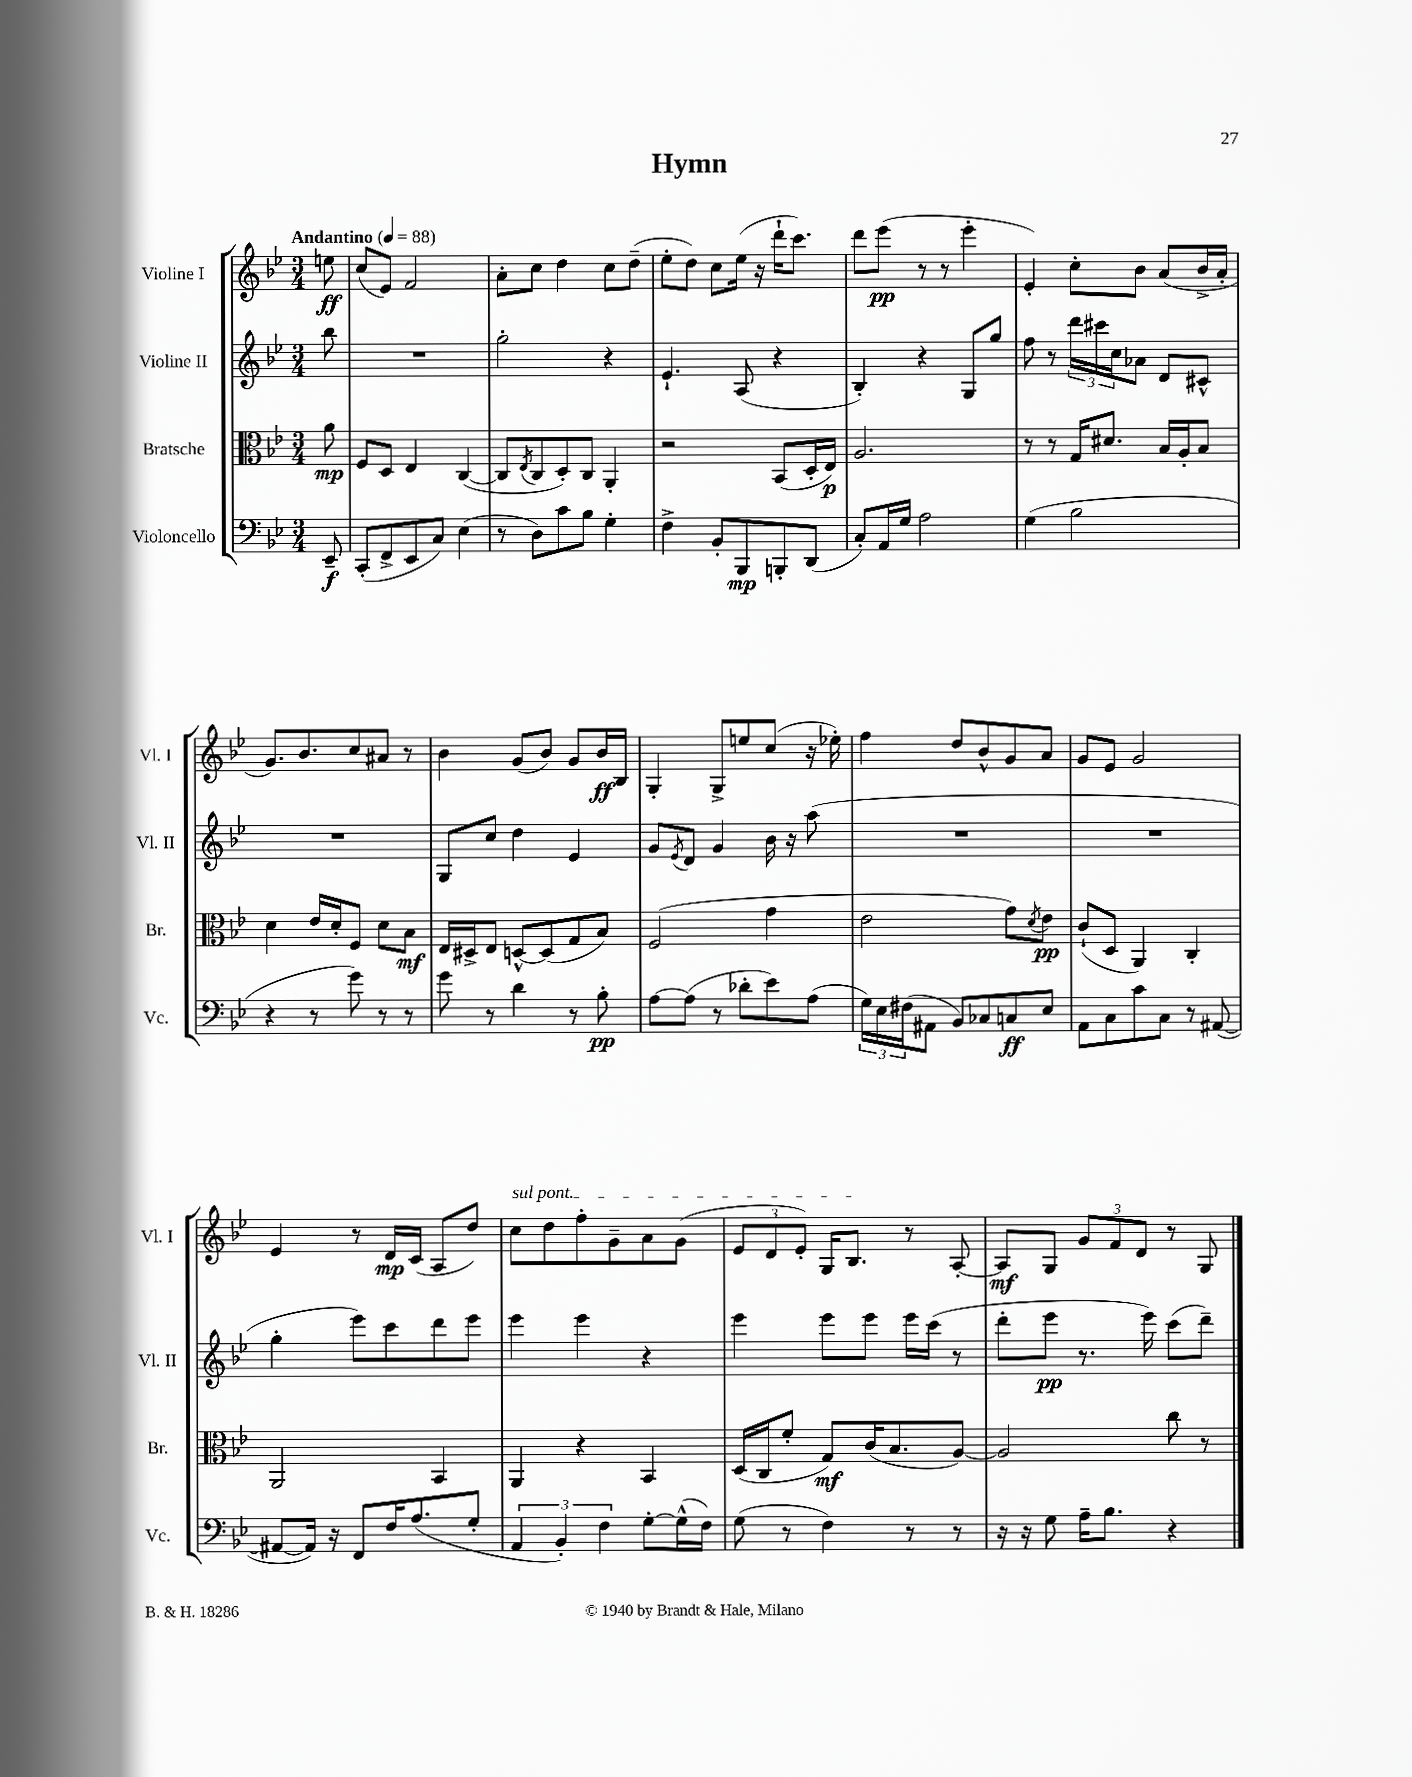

**kern	**dynam	**kern	**dynam	**kern	**dynam	**kern	**dynam
*part4	*part4	*part3	*part3	*part2	*part2	*part1	*part1
*staff4	*staff4	*staff3	*staff3	*staff2	*staff2	*staff1	*staff1
*I"Violoncello	*	*I"Bratsche	*	*I"Violine II	*	*I"Violine I	*
*I'Vc.	*	*I'Br.	*	*I'Vl. II	*	*I'Vl. I	*
*clefF4	*	*clefC3	*	*clefG2	*	*clefG2	*
*k[b-e-]	*	*k[b-e-]	*	*k[b-e-]	*	*k[b-e-]	*
*M3/4	*	*M3/4	*	*M3/4	*	*M3/4	*
*MM88	*	*MM88	*	*MM88	*	*MM88	*
=	=	=	=	=	=	=	=
!	!	!	!	!	!	!LO:TX:a:B:t=Andantino	!
8EE-~/	f	8a\	mp	8bb-\	.	8een\	ff
=1	=1	=1	=1	=1	=1	=1	=1
(8CC'/L	.	8F/L	.	2.r	.	(8cc/L	.
8FF^/	.	8D/J	.	.	.	8e-/J)	.
8EE-/	.	4E-/	.	.	.	2f/	.
8C/J)	.	.	.	.	.	.	.
(4E-\	.	([4C/	.	.	.	.	.
=2	=2	=2	=2	=2	=2	=2	=2
8r	.	8C/L]	.	2gg'\	.	8a'\L	.
.	.	8qE-/	.	.	.	.	.
8D\L)	.	8C/	.	.	.	8cc\J	.
8c\	.	8D'/)	.	.	.	4dd\	.
8B-\J	.	8C/J	.	.	.	.	.
4G'\	.	4AA'/	.	4r	.	8cc\L	.
.	.	.	.	.	.	(8dd~\J	.
=3	=3	=3	=3	=3	=3	=3	=3
4F^\	.	2r	.	4.e-`/	.	8ee-'\L	.
.	.	.	.	.	.	8dd\J)	.
8BB-'/L	.	.	.	.	.	8cc\L	.
8BBB-/	mp	.	.	(8A/	.	(16ee-\Jk	.
.	.	.	.	.	.	16r	.
8BBBn'/	.	(8BB-/L	.	4r	.	16ddd`\KL	.
.	.	.	.	.	.	8.ccc\J)	.
(8DD/J	.	16D'/L	.	.	.	.	.
.	.	16E-/JJ)	p	.	.	.	.
=4	=4	=4	=4	=4	=4	=4	=4
8C'/L)	.	2.A/	.	4B-'/)	.	8ddd\L	.
16AA/L	.	.	.	.	.	(8eee-\J	pp
16G/JJ	.	.	.	.	.	.	.
2A\	.	.	.	4r	.	8r	.
.	.	.	.	.	.	8r	.
.	.	.	.	8G/L	.	4eee-'\	.
.	.	.	.	8gg/J	.	.	.
=5	=5	=5	=5	=5	=5	=5	=5
(4G\	.	8r	.	8ff\	.	4e-'/)	.
.	.	8r	.	8r	.	.	.
2B-\	.	16G/KL	.	24ddd\LL	.	8cc'\L	.
.	.	.	.	24ccc#X\	.	.	.
.	.	8.d#X/J	.	.	.	.	.
.	.	.	.	24cc\J	.	.	.
.	.	.	.	8a-X\J	.	8b-\J	.
.	.	16B-/LL	.	8d/L	.	(8a/L	.
.	.	16A'/J	.	.	.	.	.
.	.	8B-/J	.	8c#X^^/J	.	16b-^/L	.
.	.	.	.	.	.	16a'/JJ	.
!!LO:LB:g=z
=6	=6	=6	=6	=6	=6	=6	=6
4r	.	4d\	.	2.r	.	8.g/L)	.
.	.	.	.	.	.	8.b-/	.
8r	.	16e-/LL	.	.	.	.	.
.	.	16d'/J	.	.	.	.	.
8g\)	.	8F/J	.	.	.	8cc/	.
8r	.	8d\L	.	.	.	8a#X/J	.
8r	.	8B-\J	mf	.	.	8r	.
=7	=7	=7	=7	=7	=7	=7	=7
8g\	.	16E-/LL	.	8G/L	.	4b-\	.
.	.	16D#X^/J	.	.	.	.	.
8r	.	8E-/J	.	8cc/J	.	.	.
4d\	.	[8Dn^^/L	.	4dd\	.	(8g/L	.
.	.	(8D/]	.	.	.	8b-/J)	.
8r	.	8G/	.	4e-/	.	8g/L	.
8B-'\	pp	8B-/J)	.	.	.	16b-/L	ff
.	.	.	.	.	.	16B-/JJ	.
=8	=8	=8	=8	=8	=8	=8	=8
[8A\L	.	(2F/	.	8g/L	.	4G'/	.
.	.	.	.	8qe-/	.	.	.
(8A\J]	.	.	.	8d/J	.	.	.
8r	.	.	.	4g/	.	8G^/L	.
8d-X'\L	.	.	.	.	.	8een/	.
8e-\)	.	4g\	.	16b-\	.	(8cc/J	.
.	.	.	.	16r	.	.	.
(8A\J	.	.	.	(8aa\	.	16r	.
.	.	.	.	.	.	16ee-X'\)	.
=9	=9	=9	=9	=9	=9	=9	=9
24G\LL)	.	2e-\	.	2.r	.	4ff\	.
24E-\	.	.	.	.	.	.	.
(24F#X\J	.	.	.	.	.	.	.
8AA#X\J	.	.	.	.	.	.	.
8BB-/L)	.	.	.	.	.	8dd/L	.
8C-X/	.	.	.	.	.	8b-^^/	.
8Cn/	ff	8g\L)	.	.	.	8g/	.
.	.	8qd/	.	.	.	.	.
8E-/J	.	8e-\J	pp	.	.	8a/J	.
=10	=10	=10	=10	=10	=10	=10	=10
8AA\L	.	(8c`/L	.	2.r	.	8g/L	.
8C\	.	8D/J	.	.	.	8e-/J	.
8c\	.	4AA/)	.	.	.	2g/	.
8C\J	.	.	.	.	.	.	.
8r	.	4C'/	.	.	.	.	.
([8AA#X/	.	.	.	.	.	.	.
!!LO:LB:g=z
=11	=11	=11	=11	=11	=11	=11	=11
8AA#X/L_	.	2AA/	.	4gg'\	.	4e-/	.
16AA#/Jk])	.	.	.	.	.	.	.
16r	.	.	.	.	.	.	.
8FF/L	.	.	.	8eee-\L)	.	8r	.
16F/K	.	.	.	8ccc\	.	16d/LL	mp
(8.A/	.	.	.	.	.	(16c/JJ	.
.	.	4BB-/	.	8ddd\	.	8A/L	.
8G'/J	.	.	.	8eee-\J	.	8dd/J)	.
=12	=12	=12	=12	=12	=12	=12	=12
!	!	!	!	!	!	!LO:TX:a:i:t=sul pont.	!
6AA/	.	4AA/	.	4eee-\	.	8cc\L	.
.	.	.	.	.	.	8dd\	.
6BB-'/)	.	.	.	.	.	.	.
.	.	4r	.	4eee-\	.	8ff'\	.
6F\	.	.	.	.	.	.	.
.	.	.	.	.	.	8g~\	.
[8G'\L	.	4BB-/	.	4r	.	8a\	.
(16G^^\L]	.	.	.	.	.	(8g\J	.
16F\JJ)	.	.	.	.	.	.	.
=13	=13	=13	=13	=13	=13	=13	=13
(8G\	.	(16D/LL	.	4eee-\	.	12e-/L	.
.	.	16C/J	.	.	.	.	.
.	.	.	.	.	.	12d/	.
8r	.	8f'/J	.	.	.	.	.
.	.	.	.	.	.	12e-'/J)	.
4F\)	.	8G/L)	mf	8eee-\L	.	16G/KL	.
.	.	.	.	.	.	8.B-/J	.
.	.	(16c/K	.	8eee-\J	.	.	.
.	.	8.B-/	.	.	.	.	.
8r	.	.	.	16eee-\LL	.	8r	.
.	.	.	.	(16ccc\JJ	.	.	.
8r	.	[8A/J)	.	8r	.	[8A'/	.
=14	=14	=14	=14	=14	=14	=14	=14
16r	.	2A/]	.	8ddd'\L	.	8A/L]	mf
16r	.	.	.	.	.	.	.
8G\	.	.	.	8eee-\J	pp	8G/J	.
16A~\KL	.	.	.	8.r	.	12g/L	.
8.B-\J	.	.	.	.	.	.	.
.	.	.	.	.	.	12f/	.
.	.	.	.	.	.	12d/J	.
.	.	.	.	16eee-\)	.	.	.
4r	.	8cc\	.	(8ccc\L	.	8r	.
.	.	8r	.	8ddd~\J)	.	8G/	.
==	==	==	==	==	==	==	==
*-	*-	*-	*-	*-	*-	*-	*-
